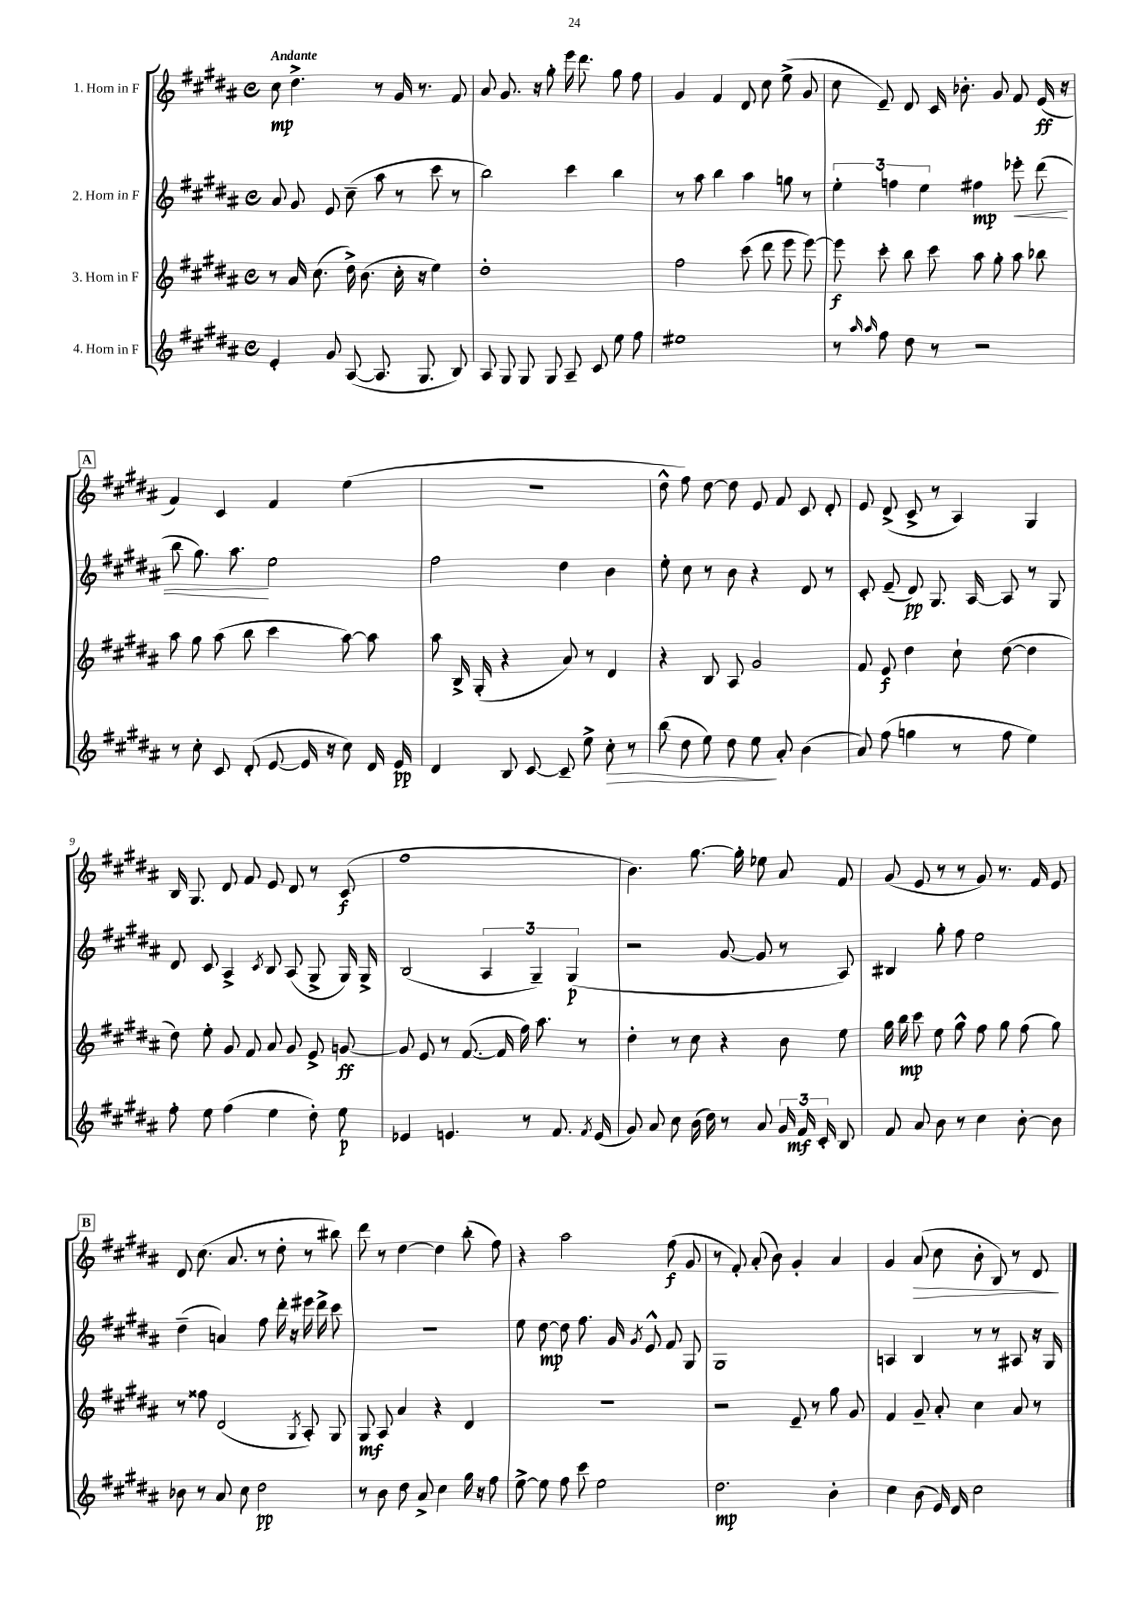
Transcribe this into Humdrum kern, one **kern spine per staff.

**kern	**kern	**kern	**kern
*staff4	*staff3	*staff2	*staff1
*clefG2	*clefG2	*clefG2	*clefG2
*k[f#c#g#d#a#]	*k[f#c#g#d#a#]	*k[f#c#g#d#a#]	*k[f#c#g#d#a#]
*M4/4	*M4/4	*M4/4	*M4/4
*met(c)	*met(c)	*met(c)	*met(c)
4e'	8r	8a#	8cc#
.	16a#	8g#	4.dd#^
.	(8.cc#	.	.
8g#	.	8e	.
([8A#	16dd#^)	(8cc#~	.
.	(8.b	.	.
8.A#]	.	8aa#	8r
.	16cc#'	8r	16g#
8.G#	16r	.	8.r
.	4ee)	8ccc#	.
8B)	.	8r	8f#
=	=	=	=
8A#	1dd#'	2bb)	8a#
8G#	.	.	8.g#
8G#	.	.	.
.	.	.	16r
8G#	.	.	8gg#'
8A#~	.	4ccc#	16eee
.	.	.	8.ddd#
8c#	.	.	.
8ee	.	4bb	8gg#
8ff#	.	.	8ff#
=	=	=	=
1ee#	2ff#	8r	4g#
.	.	8aa#	.
.	.	4bb	4f#
.	(8ccc#	4aa#	8d#
.	8ddd#	.	8cc#
.	8eee	8gg	(8ee^
.	[8eee)	8r	8g#
=	=	=	=
8r	8eee]	6ee'	8cc#
16qqaa#	.	.	.
16qqaa#	.	.	.
8ff#	8ccc#'	.	8e~)
.	.	6ff	.
8dd#	8bb	.	8d#
.	.	6ee	.
8r	8ccc#	.	16c#
.	.	.	8.b-'
2r	8aa#	4ff#	.
.	8gg#'	.	8g#
.	8aa#	8eee-'	8f#
.	8bb-	(8ddd#	(16e
.	.	.	16r
=	=	=	=
8r	8aa#	8bb	4f#)
8cc#'	8gg#	8.gg#)	.
8c#	(8aa#	.	4c#
.	.	8.aa#	.
(8d#'	8bb	.	.
[8e	4ccc#	2ee	4f#
16e]	.	.	.
16r	.	.	.
8cc#)	[8aa#)	.	(4ee
16d#	8aa#]	.	.
16e	.	.	.
=	=	=	=
4d#	8aa#	2ff#	1r
.	16B^	.	.
.	(16G#'	.	.
8B	4r	.	.
[8c#	.	.	.
8c#~]	8a#)	4dd#	.
8ee^	8r	.	.
8cc#'	4d#	4b	.
8r	.	.	.
=	=	=	=
(8bb	4r	8ee'	8dd#^^
8dd#	.	8cc#	8ff#)
8ee)	8B	8r	[8dd#
8dd#	8A#	8b	8dd#]
8ee	2g#	4r	8e
8a#'	.	.	8f#
(4b	.	8d#	8c#
.	.	8r	8d#'
=	=	=	=
8a#)	8f#	8c#'	8e
(8ff#	8e	(8e~	(8d#^
4gg	4dd#	8d#)	8c#^
.	.	8.G#	8r
8r	8cc#`	.	4A#)
.	.	[16A#	.
8ff#	([8dd#	8A#]	.
4ee)	4dd#]	8r	4G#
.	.	8G#	.
=	=	=	=
8ff#'	8dd#)	8d#	16B
.	.	.	8.G#
8ee	8ee'	8c#	.
(4ff#	8g#	4A#^	8d#
.	8f#	.	8f#
.	.	8qc#	.
4ee	8a#	8B	8e
.	8g#	(8A#	8d#
8dd#')	8e^	8G#^	8r
8ee	[8g	16G#)	(8c#
.	.	16G#^	.
=	=	=	=
4e-	8g]	(2B	1ff#
.	8e	.	.
4.e	8r	.	.
.	([8.f#	.	.
.	.	6A#	.
.	16f#]	.	.
8r	16ff#)	.	.
.	.	6G#~)	.
.	8.aa#	.	.
8.f#	.	.	.
.	.	(6G#	.
.	8r	.	.
8qf#	.	.	.
(16e	.	.	.
=	=	=	=
8g#)	4dd#'	2r	4.b)
8a#	.	.	.
8cc#	8r	.	.
(16b	8cc#	.	[8.gg#
16dd#)	.	.	.
8r	4r	[8g#	.
.	.	.	16gg#']
8a#	.	8g#]	8ee-
24g#	8b	8r	8a#
24f#	.	.	.
24c#'	.	.	.
8B	8ee	8A#)	8f#
=	=	=	=
8f#	16gg#	4B#	(8g#
.	16bb	.	.
8a#	8ccc#	.	8e
8b	8ee	8gg#'	8r
8r	8gg#^^	8ff#	8r
4cc#	8ff#	2ee	8g#)
.	8gg#	.	8.r
[8b'	(8ff#	.	.
.	.	.	16f#
8b]	8gg#)	.	8e
=	=	=	=
8b-	8r	(4dd#~	8d#
8r	8ff##	.	(8.cc#
8a#	(2d#	4a)	.
.	.	.	8.a#
8cc#	.	.	.
2dd#	.	8ff#	8r
.	.	16ddd#'	8dd#'
.	.	16r	.
.	8qG#	.	.
.	8A#')	16eee#	8r
.	.	16ddd#^	.
.	8G#	8ccc#	8bb#)
=	=	=	=
8r	8G#	1r	8ddd#
8b	8A#	.	8r
8dd#	4a#	.	[4dd#
8a#^	.	.	.
4cc#	4r	.	4dd#]
16gg#	4d#	.	(8bb'
16r	.	.	.
8ff#	.	.	8ff#)
=	=	=	=
[8ee^	1r	8ee	4r
8ee]	.	[8dd#	.
8ff#	.	8dd#]	2aa#
8ccc#	.	8.ff#	.
2ee	.	.	.
.	.	16g#	.
.	.	8qg#	.
.	.	8e^^	.
.	.	8f#	(8ff#
.	.	8G#	8g#
=	=	=	=
2.dd#	2r	1G#	8r
.	.	.	8f#')
.	.	.	(8a#'
.	.	.	8b)
.	8e~	.	4g#'
.	8r	.	.
4b'	8gg#	.	4a#
.	8g#	.	.
=	=	=	=
4cc#	4f#	4A	4g#
(8b	8g#~	4B	(8a#
16e)	8a#'	.	8cc#
16d#	.	.	.
2cc#	4cc#	8r	8b'
.	.	8r	8B)
.	8a#	8A#	8r
.	8r	16r	8d#
.	.	16G#	.
==	==	==	==
*-	*-	*-	*-
